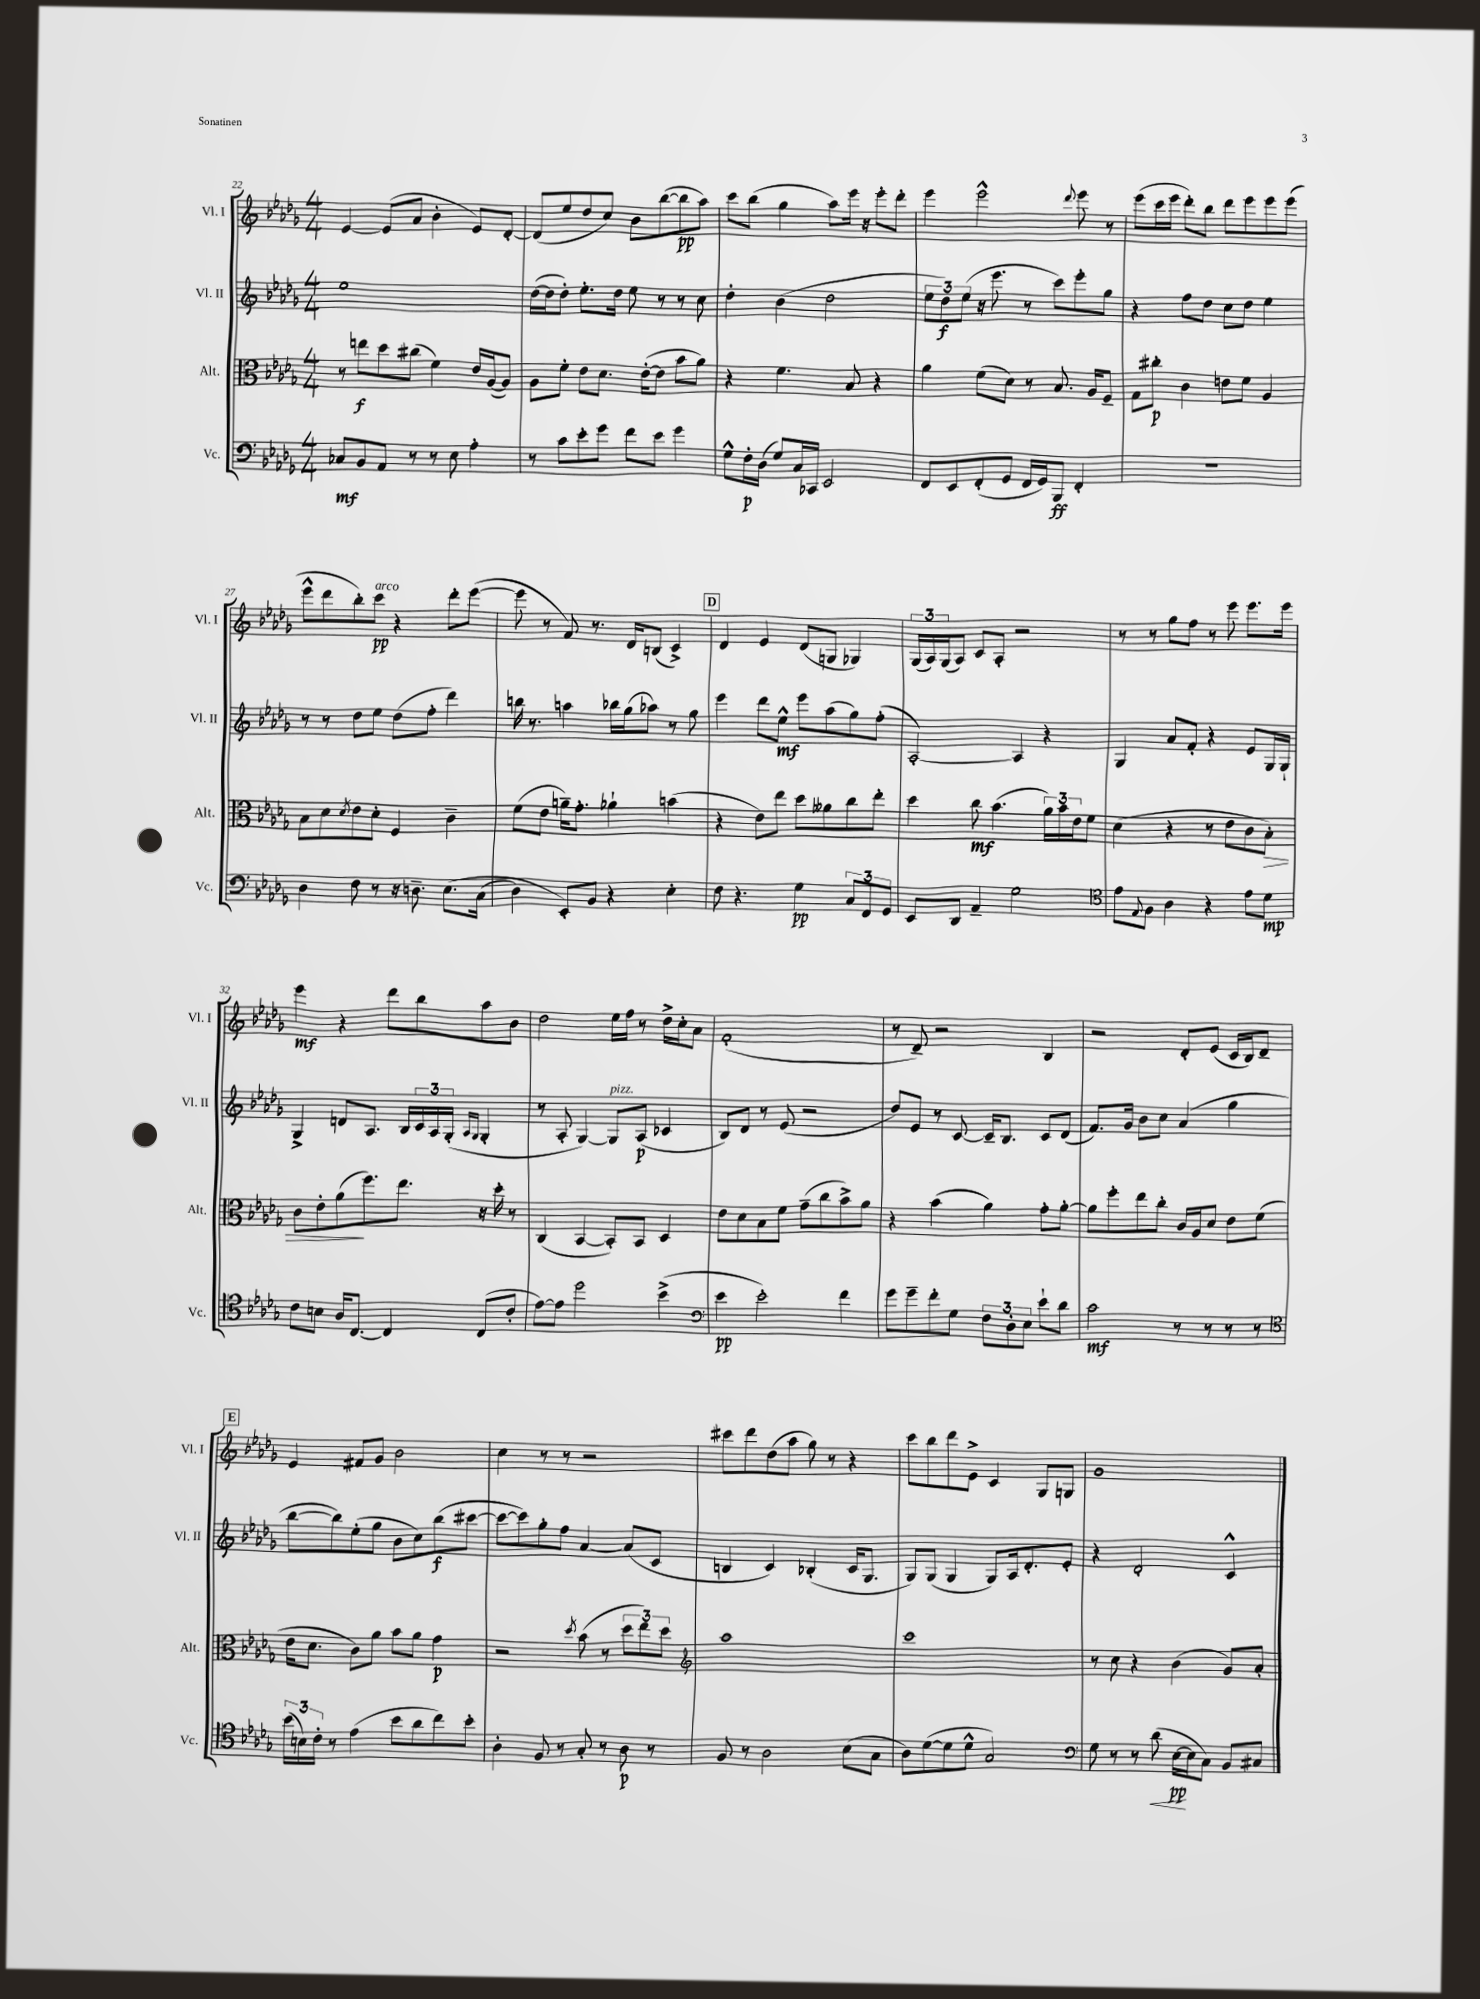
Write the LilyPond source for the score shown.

<<
\new StaffGroup <<
\new Staff = "s0" \with { instrumentName = "Vl. I" shortInstrumentName = "Vl. I" } {
    \clef treble \key des \major \numericTimeSignature \time 4/4
    ees'4~ ees'8( aes'8 bes'4-. ees'8) des'8~-. |
    des'8( ees''8 des''8 c''8) bes'8 bes''8~( bes''8\pp aes''8) |
    c'''8 bes''8( ges''4 aes''8) ees'''16 r16 ees'''8-. des'''8-. |
    ees'''4 ees'''2-^ \appoggiatura { des'''8 } ees'''8 r8 |
    ees'''8( c'''16 ees'''16 des'''8-.) bes''8 des'''8 ees'''8 ees'''8 ees'''8( |
    ees'''8-^ des'''8 bes''8-.) c'''8\pp^\markup { \italic "arco" } r4 des'''8-. ees'''8~( |
    ees'''8 r8 f'8) r8. des'16 b8( c'4->) |
    \mark \markup { \box "D" } des'4 ees'4 des'8( g8 ges4) |
    \tuplet 3/2 { ges16( aes16) ges16( } aes8) c'8 aes8-. r2 |
    r8 r8 ges''8 f''8 r8 ees'''8 ees'''8. ees'''16 |
    ees'''4\mf r4 des'''8 bes''8 aes''8 bes'8 |
    des''2 ees''16 f''16 r8 des''16-> c''16-. aes'8 |
    f'1-.( |
    r8 des'8--) r2 bes4 |
    r2 des'8-. ees'8( c'16 bes16) des'8-- |
    \mark \markup { \box "E" } ees'4 fis'8 ges'8 bes'2 |
    c''4 r8 r8 r2 |
    cis'''8 des'''8 des''8( aes''8 ges''8) r8 r4 |
    c'''8 bes''8 des'''8 ees'8-> c'4 ges8 g8 |
    ges'1 \bar "|." |
}
\new Staff = "s1" \with { instrumentName = "Vl. II" shortInstrumentName = "Vl. II" } {
    \clef treble \key des \major \numericTimeSignature \time 4/4
    ees''1 |
    des''16~( des''16 des''8-.) ees''8.-. des''16 ees''8 r8 r8 c''8 |
    des''4-. bes'4( des''2 |
    \tuplet 3/2 { ees''8 des''8\f) ees''8( } r16 ees'''8. r8 c'''8) ees'''8-. ges''8 |
    r4 f''8 des''8 c''8 des''8 ees''4 |
    r8 r8 des''8 ees''8 des''8( f''8-. des'''4) |
    b''16 r8. a''4 bes''16 ges''16( aes''8) r8 ges''8 |
    \mark \markup { \box "D" } ees'''4 des'''8 ees''8-^\mf ees'''8 aes''8( ges''8) f''8-.( |
    aes2~-.) aes4 r4 |
    ges4 aes'8 f'8-. r4 ees'8 ges16 ges16-! |
    ges4-> d'8 aes8. bes16 \tuplet 3/2 { c'16 aes16 ges16-.( } \grace { aes16 ges16 } ges4-. |
    r8 aes8-. ges4~) ges8^\markup { \italic "pizz." } aes8\p( ces'4 |
    bes8) des'8 r8 ees'8( r2 |
    des''8) ees'8 r8 c'8~ c'16-- bes8. c'8 des'8( |
    f'8.) ges'16 bes'8 c''8 aes'4( ges''4 |
    \mark \markup { \box "E" } bes''8~ bes''8) ees''8-.( ges''8 bes'8 c''8) bes''8\f( cis'''8~ |
    cis'''8~ cis'''8) ges''8-. f''8 aes'4~ aes'8( c'8 |
    b4 c'4) bes4-.( c'16 ges8. |
    ges8) ges8( ges4 ges8) aes16 des'8.-. ees'8-. |
    r4 des'2-. c'4-^ \bar "|." |
}
\new Staff = "s2" \with { instrumentName = "Alt." shortInstrumentName = "Alt." } {
    \clef alto \key des \major \numericTimeSignature \time 4/4
    r8 e''8\f des''8 cis''8( f'4) ees'16 aes16~( aes8) |
    aes8 f'8-. ees'8 des'8. ees'16~-.( ees'8 bes'8 aes'8) |
    r4 f'4. bes8 r4 |
    aes'4 f'8( des'8) r8 bes8. aes16 f8-- |
    ges8 cis''8-.\p c'4 e'8 f'8 aes4 |
    bes8 des'8 \acciaccatura { des'8 } ees'8 des'8-. f4 c'4-- |
    f'8( ees'8 a'16--) ges'8.-. aes'4-! b'4( |
    \mark \markup { \box "D" } r4 ees'8) ees''8 des''8 aeses'8 c''8 ees''8-. |
    des''4 c''8\mf bes'4.( \tuplet 3/2 { aes'16) bes'16 ees'16 } f'8 |
    des'4( r4 r8 ees'8 c'8 bes8-.\>) |
    c'8 ees'8-. aes'8\!( f''8.) ees''8. r16 des''16-. r8 |
    c4( bes,4~ bes,8-.) bes,8 des4 |
    ees'8 des'8 bes8 f'8 ges'8--( c''8 bes'8->) aes'8 |
    r4 bes'4( aes'4) ges'8-. aes'8~-. |
    aes'8 f''8-. ees''8 c''8-. c'16 aes16 des'8 ees'8 f'8( |
    \mark \markup { \box "E" } ees'16 des'8. c'8) aes'8 bes'8 aes'8 ges'4\p |
    r2 \acciaccatura { des''8 } bes'8( r8 \tuplet 3/2 { des''8 ees''8) des''8 } |
    \clef treble aes''1 |
    c'''1 |
    r8 c''8 r4 bes'4( ges'8) aes'8-. \bar "|." |
}
\new Staff = "s3" \with { instrumentName = "Vc." shortInstrumentName = "Vc." } {
    \clef bass \key des \major \numericTimeSignature \time 4/4
    ces8\mf bes,8 aes,8 r8 r8 ees8 aes4-. |
    r8 c'8 ees'8-. ges'8 f'8 ees'8 ges'4 |
    ges8-^ f16-.\p des16( ges8) c16 ces,16 ees,2 |
    f,8 ees,8 f,8-.( ges,8 f,16 ges,16) bes,,8\ff f,4-. |
    R1 |
    des4 f8 r8 r16 d8.-- ees8.\( c16( |
    des4) ees,8-.\) bes,8 r4 ees4-. |
    \mark \markup { \box "D" } f8 r4. ges4\pp \tuplet 3/2 { c8 f,8 ges,8 } |
    ees,8 des,8 aes,4-- ges2 |
    \clef tenor ees'8 \appoggiatura { ees8 } f8 aes4 r4 ees'8 des'8\mp |
    c'8 b8 aes16 c8.~ c4 c8( c'8-. |
    ees'8~) ees'8 des''2 bes'4->( |
    \clef bass ees'4\pp ees'2-.) f'4 |
    ges'8 ges'8-- f'8-. ges8 \tuplet 3/2 { f8 des8-. ees8 } ees'8-! des'8 |
    c'2\mf r8 r8 r8 r8 |
    \mark \markup { \box "E" } \clef tenor \tuplet 3/2 { bes'16( b16) c'16-. } r8 ees'4( bes'8 aes'8 c''8) bes'8-. |
    aes4-. f8 r8 ges8-. r8 aes8\p r8 |
    f8 r8 aes2 bes8( ges8 |
    aes8) des'8~( des'8 des'8-^ ges2) |
    \clef bass ges8 r8 r8 des'8\<( ees16~\pp\! ees16 c8) bes,8 cis8 \bar "|." |
}
>>
>>
\layout { \context { \Score currentBarNumber = #22 } }
